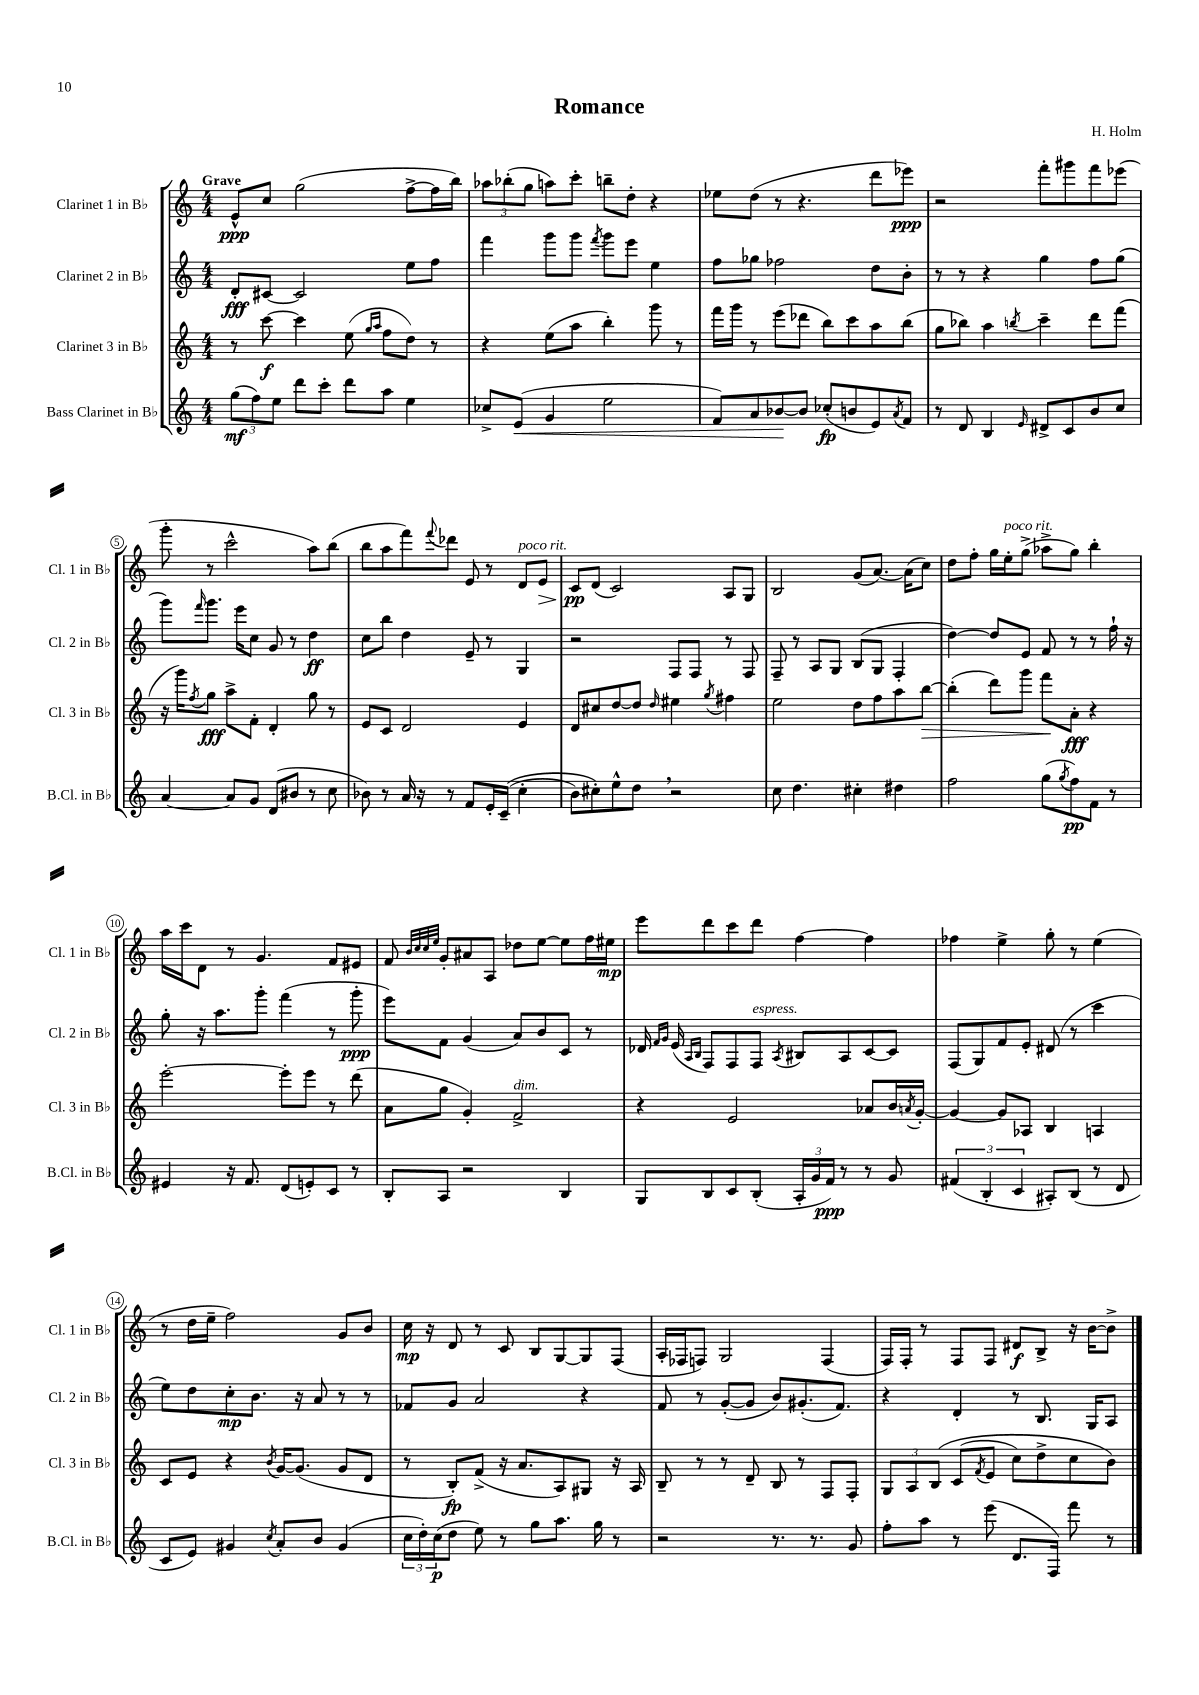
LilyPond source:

\header { title = "Romance" composer = "H. Holm" }
<<
\new StaffGroup <<
\new Staff = "s0" \with { instrumentName = "Clarinet 1 in Bb" shortInstrumentName = "Cl. 1 in Bb" } {
    \clef treble \key c \major \numericTimeSignature \time 4/4 \tempo "Grave"
    e'8-^\ppp c''8 g''2( f''8~-> f''16 b''16) |
    \tuplet 3/2 { aes''8 bes''8-.( g''8 } a''8) c'''8-. b''8-- d''8-. r4 |
    ees''8 d''8( r8 r4. d'''8 ees'''8\ppp) |
    r2 f'''8-. gis'''8 f'''8 ees'''8( |
    g'''8-. r8 c'''2-^ a''8) b''8( |
    b''8 a''8 f'''8) \appoggiatura { f'''8 } des'''8 e'8 r8 d'8^\markup { \italic "poco rit." } e'8\> |
    c'8\pp\! d'8( c'2) a8 g8 |
    b2 g'8( a'8.~) a'16( c''8) |
    d''8 f''8-. g''16 e''16-.^\markup { \italic "poco rit." } g''8->( aes''8-> g''8) b''4-. |
    a''16 c'''16 d'8 r8 g'4. f'8 eis'8 |
    f'8 \grace { b'32 c''32 c''32 e''32 } g'8-. ais'8 a8 des''8 e''8~ e''8 f''16 eis''16\mp |
    e'''8 d'''8 c'''8 d'''8 f''4~ f''4 |
    fes''4 e''4-> g''8-. r8 e''4( |
    r8 d''16 e''16-- f''2) g'8 b'8 |
    c''16\mp r16 d'8 r8 c'8 b8 g8~ g8 f8( |
    a16-. fes16 f8) g2 f4( |
    f16) f16-. r8 f8 f8 dis'8\f b8-> r16 b'16~ b'8-> \bar "|." |
}
\new Staff = "s1" \with { instrumentName = "Clarinet 2 in Bb" shortInstrumentName = "Cl. 2 in Bb" } {
    \clef treble \key c \major \numericTimeSignature \time 4/4
    d'8-.\fff cis'8~ cis'2 e''8 f''8 |
    f'''4 g'''8 g'''8 \acciaccatura { f'''8 } g'''8 e'''8 e''4 |
    f''8 ges''8 fes''2 d''8 b'8-. |
    r8 r8 r4 g''4 f''8 g''8( |
    g'''8) \grace { f'''16 } g'''8. e'''16 c''8 g'8 r8 d''4\ff |
    c''8 b''8 d''4 e'8-- r8 g4 |
    r2 f8 f8 r8 f8 |
    f8-- r8 a8 g8 b8( g8 f4-. |
    d''4~) d''8 e'8 f'8 r8 r8 f''16-! r16 |
    g''8-. r16 a''8. g'''8-. f'''4( r8 g'''8-.\ppp |
    e'''8) f'8 g'4( a'8) b'8 c'8 r8 |
    des'16 \grace { f'16 g'16 } e'16( \grace { a16 b16 } f8) f8 f8^\markup { \italic "espress." } \acciaccatura { a8 } bis8 a8 c'8~ c'8 |
    f8( g8) f'8 e'8-. dis'8( r8 c'''4 |
    e''8) d''8 c''8-.\mp b'8. r16 a'8 r8 r8 |
    fes'8 g'8 a'2 r4 |
    f'8 r8 g'8~-.( g'8 b'8) gis'8.-.( f'8.) |
    r4 d'4-. r8 b8. g16 a8 \bar "|." |
}
\new Staff = "s2" \with { instrumentName = "Clarinet 3 in Bb" shortInstrumentName = "Cl. 3 in Bb" } {
    \clef treble \key c \major \numericTimeSignature \time 4/4
    r8 c'''8~\f c'''4 e''8( \grace { g''16 a''16 } f''8 d''8) r8 |
    r4 e''8( a''8 b''4-.) g'''8 r8 |
    f'''16 g'''16 r8 e'''8( des'''8 b''8) c'''8 a''8 b''8( |
    g''8 bes''8) a''4 \acciaccatura { b''8 } c'''4-- d'''8 f'''8( |
    r16 g'''16) \acciaccatura { f''8 } g''8\fff a''8-> f'8-. d'4-. g''8 r8 |
    e'8 c'8 d'2 e'4 |
    d'8 cis''8 d''8~ d''8 \grace { d''16 } eis''4 \acciaccatura { g''8 } fis''4 |
    e''2 d''8 f''8 a''8 b''8~\> |
    b''4-.( d'''8) g'''8 f'''8\! a'8-.\fff r4 |
    e'''2~-. e'''8-. e'''8 r8 d'''8( |
    a'8 g''8 g'4-.) f'2->^\markup { \italic "dim." } |
    r4 e'2 aes'8 b'16 \acciaccatura { a'8 } g'16~-. |
    g'4~ g'8 aes8 b4 a4 |
    c'8 e'8 r4 \acciaccatura { b'8 } g'16~ g'8.( g'8 d'8 |
    r8 b8-.\fp) f'8->( r16 a'8. a8) gis8 r16 a16 |
    b8-- r8 r8 d'8-- b8 r8 f8 f8-. |
    \tuplet 3/2 { g8 a8 b8\( } c'8( \acciaccatura { f'8 } e'8 c''8) d''8-> c''8 b'8\) \bar "|." |
}
\new Staff = "s3" \with { instrumentName = "Bass Clarinet in Bb" shortInstrumentName = "B.Cl. in Bb" } {
    \clef treble \key c \major \numericTimeSignature \time 4/4
    \tuplet 3/2 { g''8\mf( f''8) e''8 } d'''8 c'''8-. d'''8 a''8 e''4 |
    ces''8-> e'8\<( g'4 e''2 |
    f'8) a'8 bes'8~\! bes'8 ces''8-.\fp( b'8 e'8) \acciaccatura { a'8 } f'8 |
    r8 d'8 b4 \grace { e'16 } dis'8-> c'8 b'8 c''8 |
    a'4~ a'8 g'8 d'8( bis'8 r8 c''8 |
    bes'8) r8 a'16 r16 r8 f'8 e'16-. c'16--(\( c''4-. |
    b'8) cis''8-.\) e''8-^ d''8 \breathe r2 |
    c''8 d''4. cis''4-. dis''4 |
    f''2 g''8( \acciaccatura { g''8 } f''8\pp) f'8 r8 |
    eis'4 r16 f'8. d'8( e'8-.) c'8 r8 |
    b8-. a8 r2 b4 |
    g8 b8 c'8 b8-.( \tuplet 3/2 { a16-. g'16 f'16\ppp) } r8 r8 g'8 |
    \tuplet 3/2 { fis'4( b4-. c'4 } ais8-.) b8( r8 d'8 |
    c'8 e'8) gis'4 \acciaccatura { c''8 } a'8-. b'8 gis'4( |
    \tuplet 3/2 { c''16 d''16-.) c''16\p( } d''8 e''8) r8 g''8 a''8. g''16 r8 |
    r2 r8. r8. g'8 |
    f''8-. a''8 r8 e'''8( d'8. f16) f'''8 r8 \bar "|." |
}
>>
>>
\layout { \context { \Score \override BarNumber.stencil = #(make-stencil-circler 0.1 0.3 ly:text-interface::print) } }
